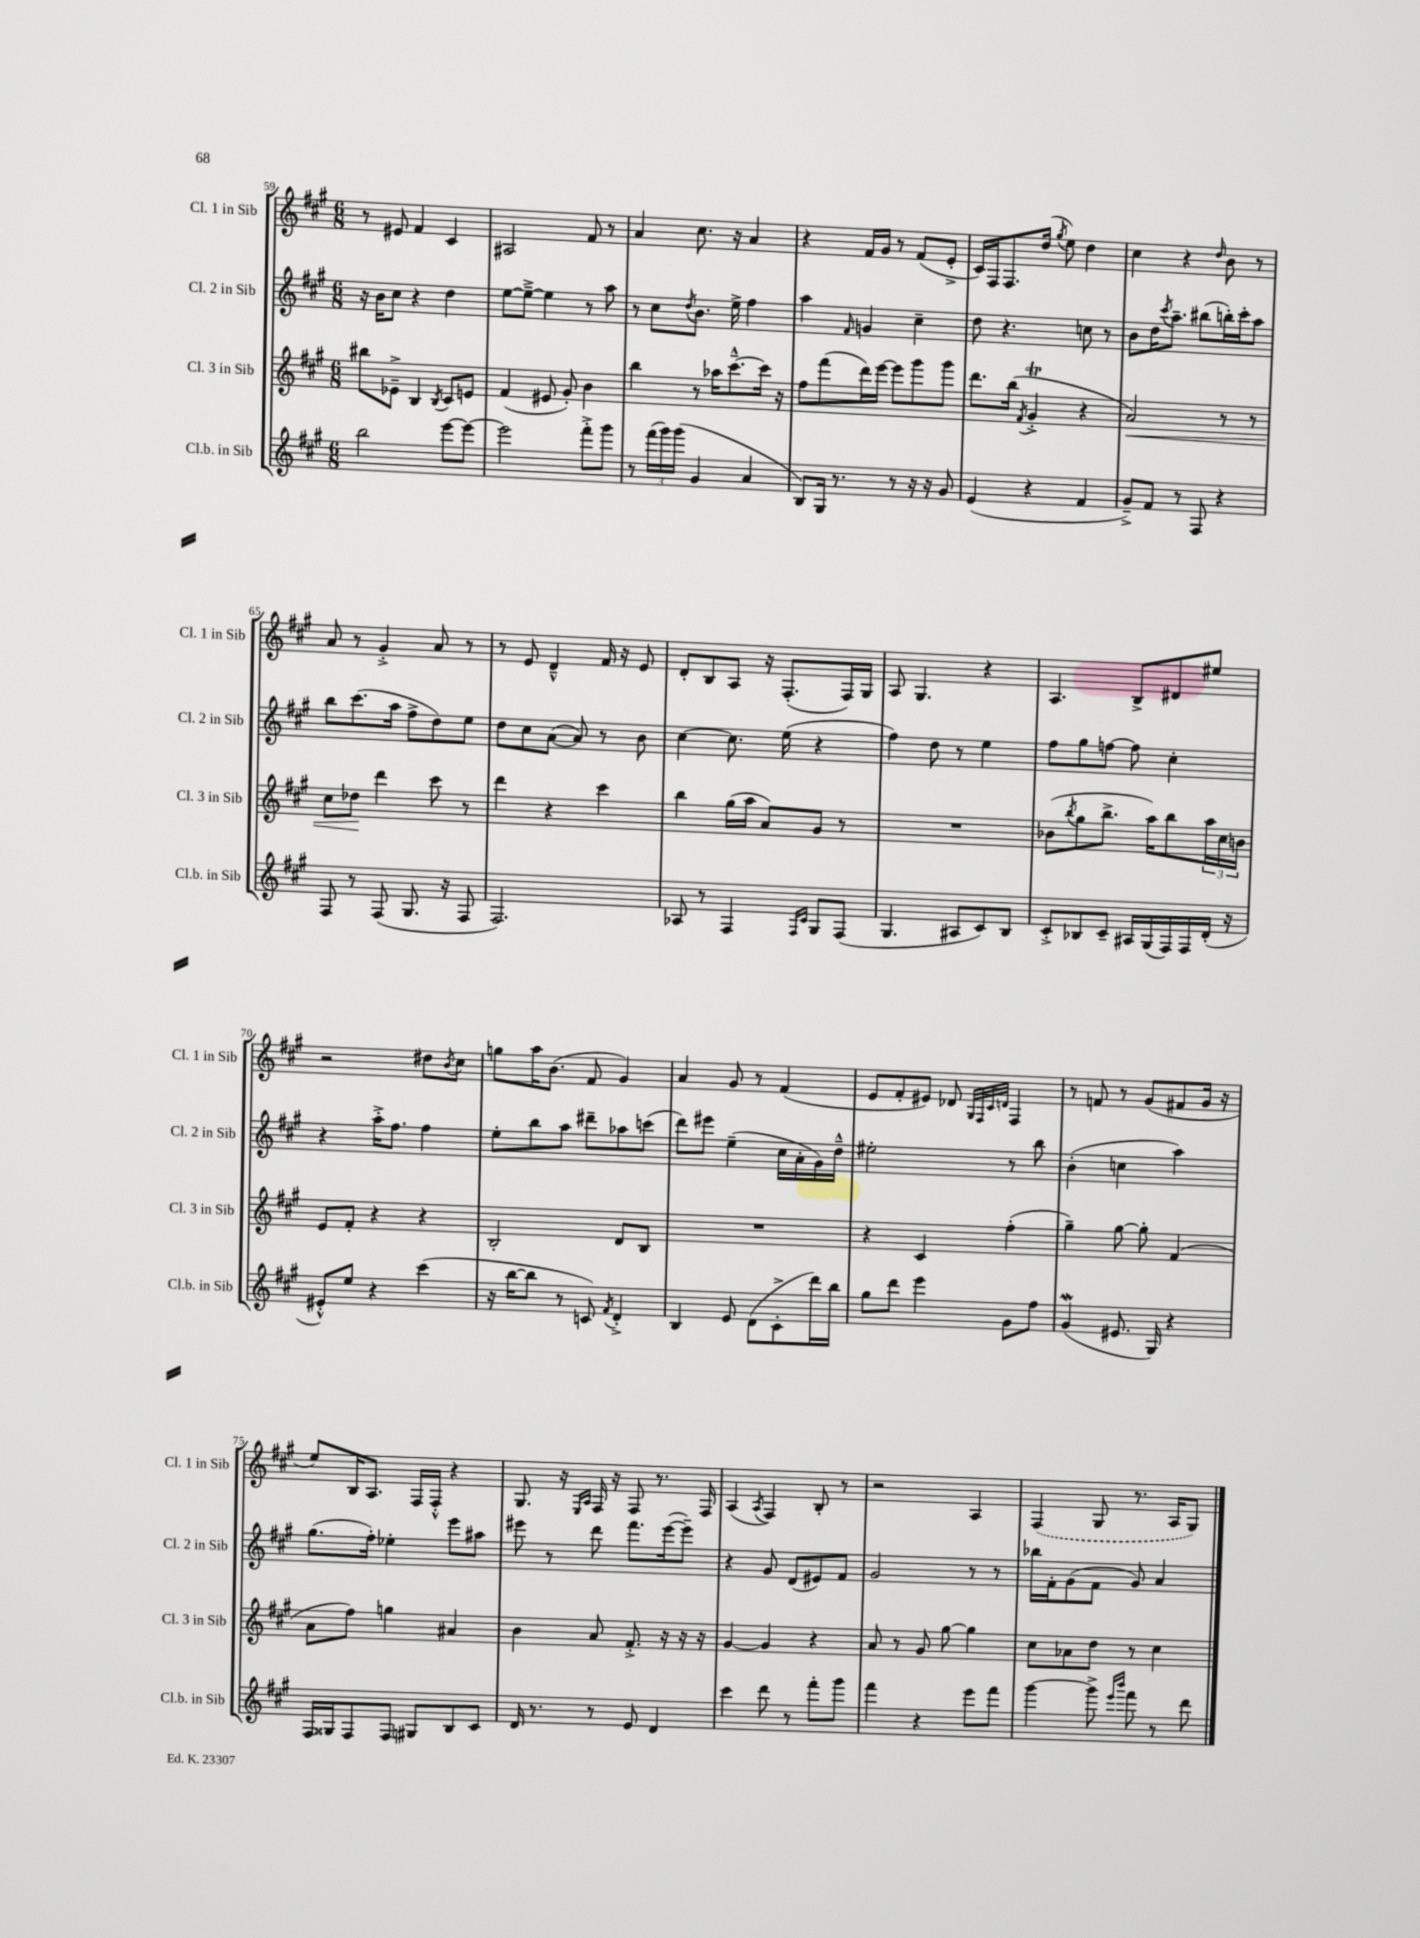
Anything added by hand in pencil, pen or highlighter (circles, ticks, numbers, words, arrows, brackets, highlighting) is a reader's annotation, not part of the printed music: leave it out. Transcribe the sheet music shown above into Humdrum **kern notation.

**kern	**kern	**kern	**kern
*staff4	*staff3	*staff2	*staff1
*clefG2	*clefG2	*clefG2	*clefG2
*k[f#c#g#]	*k[f#c#g#]	*k[f#c#g#]	*k[f#c#g#]
*M6/8	*M6/8	*M6/8	*M6/8
2bb\	8bb#\L	16r	8r
.	.	16b\LK	.
.	8e-~^\J	8cc#\J	8e#/
.	4B/	4r	4f#/
.	8qB/	.	.
[8eee\L	8c#/L	4dd\	4c#/
8eee\_J	8e/J	.	.
=	=	=	=
2eee\]	(4f#/	[8ee\L	2A#/
.	.	8ee~^\_J	.
.	8e#/	4ee\]	.
.	8g#'/)	.	.
8fff#'^\L	4b\	8r	8f#/
8ggg#\J	.	8aa\	8r
=	=	=	=
8r	4bb\	8r	4a/
(24fff#\LL	.	8cc#\L	.
24ggg#\)	.	.	.
(24ggg#\JJ	.	.	.
.	.	8qdd/	.
4g#/	8r	8.b\J	8.cc#\
.	16aa-\LK	.	.
.	[8.ccc#~^^\	16ee^\	16r
4a/	.	4ff#\	4a/
.	16ccc#\]Jk	.	.
.	16r	.	.
=	=	=	=
8B/L)	8ff#\L	4aa\	4r
16G#/Jk	(8fff#\	.	.
8.r	.	.	.
.	.	16qqf#/	.
.	16ddd\L)	4g/	16f#/LL
.	[16eee\JJ	.	16g#/JJ
8r	8eee\]L	.	8r
16r	8ggg#\	4cc#~\	(8f#/L
16r	.	.	.
8g#/	8ggg#\J	.	8e'^/J
=	=	=	=
(4e/	8.ddd\L	8dd\	16c#/LL)
.	.	.	16F#/J
.	.	4.r	8.F#/
.	(16bb\Jk	.	.
.	8qf#/	.	.
4r	4g#'^/	.	.
.	.	.	(16dd/Jk
.	.	.	8qgg#/
.	.	.	8ee\)
4f#/	4r	8cc\	4dd\
.	.	8r	.
=	=	=	=
8g#~^/L)	2a/)	8b\L	4cc#\
8f#/J	.	16dd\K	.
.	.	8qccc#/	.
.	.	8.aa~\J	.
8r	.	.	4r
8F#/	.	(8bb#\L	.
.	.	.	16qqdd/
4r	8r	16bb'\L)	8b\
.	.	16ccc#'\J	.
.	8r	8aa\J	8r
=	=	=	=
8F#/	8cc#\L	8bb\L	8a/
8r	8dd-\J	(8.ccc#\	8r
(8F#/	4ddd\	.	4g#'^/
.	.	16aa\Jk	.
8.G#/	.	8ff#^\L	.
.	8ccc#\	8dd\)	8a/
16r	.	.	.
8F#/	8r	8ee\J	8r
=	=	=	=
2.F#/)	4ddd\	8dd\L	8r
.	.	8cc#\	8e/
.	4r	([8a\J	4d~^^/
.	.	8a/])	.
.	4ccc#\	8r	16f#/
.	.	.	16r
.	.	8b\	8e/
=	=	=	=
8A-/	4bb\	[4cc#\	8d'/L
8r	.	.	8B/
4F#/	(16gg#\LL	8.cc#\]	8A/J
.	16aa\JJ	.	.
.	8a/L)	.	16r
.	.	(16ee\	(8.F#'/L
16qqF#/LL	.	.	.
16qqc#/JJ	.	.	.
8G#/L	8g#/J	4r	.
(8F#/J	8r	.	16F#/L)
.	.	.	16G#/JJ
=	=	=	=
4.G#/	2.r	4ff#\)	8A/
.	.	.	4.G#/
.	.	8dd\	.
8A#/L	.	8r	.
8c#/)	.	4ee\	4r
8B/J	.	.	.
=	=	=	=
8c#'^/L	(8b-\L	8ff#\L	4.A/
.	8qbb/	.	.
8B-/	8gg#\	8gg#\	.
8c#~/J	8.bb^\J	[8ff\J	.
16A#/LL	.	8ff\]	8B^/L
(16G#/	16aa\LK)	.	.
16F#/)	8bb\	4cc#'\	8d#/
16F#/	.	.	.
(16d'/JJ	24aa\L	.	8ee#/J
.	24cc#\	.	.
16r	.	.	.
.	24b\JJ	.	.
=	=	=	=
8e#'^^/L)	8e/L	4r	2r
8ee/J	8f#'/J	.	.
4r	4r	16aa'^\LK	.
.	.	8.ff#\J	.
(4ccc#\	4r	4ff#\	8dd#\L
.	.	.	8qb/
.	.	.	8cc#\J
=	=	=	=
16r	2B'/	8ee'\L	8gg\L
[16bb\LK	.	.	.
8bb\]J	.	8bb\	16aa\K
.	.	.	(8.b\J
8r	.	8aa\J	.
8c/)	.	8ddd#~\L	8f#/
8qf#/	.	.	.
4d'^/	8d/L	8aa-\	4g#/)
.	8B/J	(8ccc\J	.
=	=	=	=
4B/	2.r	8ddd\L)	4a/
.	.	8eee#\J	.
8e/	.	(4ee~\	8g#/
(8d\L	.	.	8r
8c#'^\	.	16cc#\LL	(4f#/
.	.	16a'\	.
16ddd\L)	.	16g#\)	.
16bb\JJ	.	16dd~^^\JJ	.
=	=	=	=
8gg#\L	4r	2ee#'\	8e/L
8ddd\J	.	.	8f#'/
4eee\	4c#/	.	8e#/J)
.	.	.	8d-/
.	.	.	32qqG#/LLL
.	.	.	32qqF#/
.	.	.	32qqc#/
.	.	.	32qqd/JJJ
8g#\L	(4ff#'\	8r	4F#/
8ff#\J	.	8bb\	.
=	=	=	=
(4g#/	4gg#~\)	(4b'\	8r
.	.	.	8f/
8.e#/	[8gg#\	4cc\	8r
.	8gg#'\]	.	(8g#/L
16G#/)	.	.	.
4r	(4f#/	4aa\)	8f#/
.	.	.	16g#/Jk
.	.	.	16r
=	=	=	=
16F#/LL	8a\L	(8.gg#\L	8ee/L)
16G##/J	.	.	.
8F#/	8ff#\J)	.	16B/K
.	.	16ff#'\Jk)	8.A/J
8F#/J	4gg\	4ee-'\	.
8G#/L	.	.	16F#/LL
.	.	.	16F#'^^/JJ
8B/	4a#/	8eee\L	4r
8c#/J	.	8aa#\J	.
=	=	=	=
16d/	4b\	8eee#\	8.G#/
8.r	.	.	.
.	.	8r	.
.	.	.	16r
.	.	.	16qqE/LL
.	.	.	16qqA/JJ
8r	8a/	8ddd\	16F#/
.	.	.	16r
8e/	8.f#'^/	8.fff#\L	8F#/
4d/	.	.	8.r
.	16r	([16eee#\k	.
.	16r	8eee#~\]J)	.
.	16r	.	16F#/
=	=	=	=
4ccc#\	[4g#/	4r	(4A/
.	.	.	8qA/
8ddd\	4g#/]	8g#/	4F#/)
8r	.	(8d/L	.
8fff#'\L	4r	8e#/)	8B'/
8ggg#\J	.	8f#/J	8r
=	=	=	=
4fff#\	8a/	2g#/	2r
.	8r	.	.
4r	8g#/	.	.
.	[8gg#\	.	.
8eee\L	4gg#\]	8r	4A/
8fff#\J	.	8r	.
=	=	=	=
[4ggg#\	8cc#\L	16bb-\LL	(4F#/
.	.	16f#'\J	.
.	8a-\	(8g#\	.
8ggg#^\]	8dd\J	8f#\J	8G#/
16qqeee/LL	.	.	.
16qqbbb/JJ	.	.	.
8fff#\	8r	8g#/)	8.r
8r	4cc#\	4a/	.
.	.	.	16A/LK
8ddd\	.	.	8G#/J)
==	==	==	==
*-	*-	*-	*-
